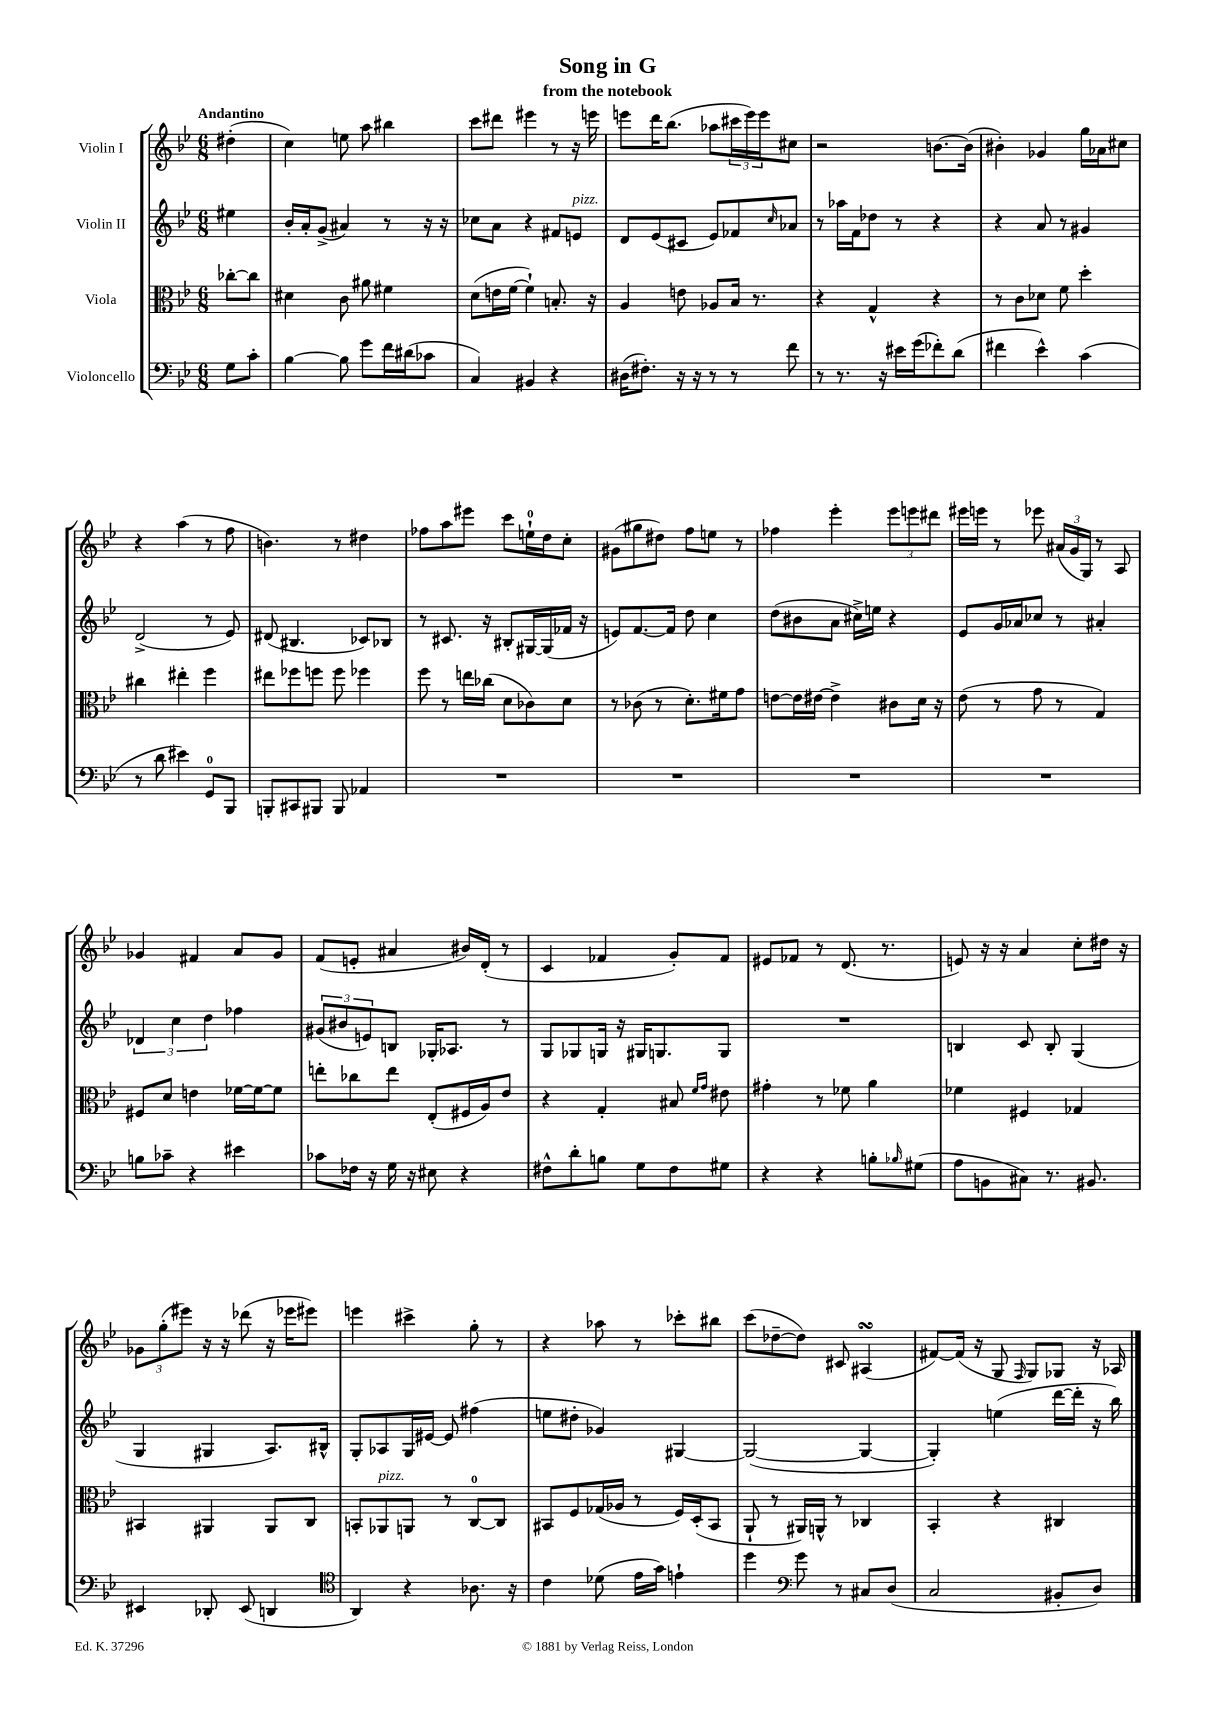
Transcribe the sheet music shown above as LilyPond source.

\header { title = "Song in G" subtitle = "from the notebook" }
<<
\new StaffGroup <<
\new Staff = "s0" \with { instrumentName = "Violin I" } {
    \clef treble \key bes \major \numericTimeSignature \time 6/8 \partial 4 \tempo "Andantino"
    dis''4-.( |
    c''4) e''8 a''8 bis''4 |
    c'''8 dis'''8 eis'''4 r8 r16 e'''16 |
    e'''8 d'''16 bes''8.( aes''8 \tuplet 3/2 { cis'''16 e'''16) e'''16 } cis''8 |
    r2 b'8.~ b'16( |
    bis'4-.) ges'4 g''16 aes'16 cis''8 |
    r4 a''4( r8 f''8 |
    b'4.) r8 dis''4 |
    fes''8 a''8 eis'''8 c'''8 e''16-0-! d''16 c''8-. |
    gis'8( gis''8 dis''8) f''8 e''8 r8 |
    fes''4 ees'''4-. \tuplet 3/2 { ees'''8 e'''8 dis'''8 } |
    eis'''16 e'''16 r8 ees'''8 \tuplet 3/2 { ais'16( g'16 g16) } r8 a8 |
    ges'4 fis'4 a'8 ges'8 |
    f'8( e'8-. ais'4 bis'16) d'16-.( r8 |
    c'4 fes'4 g'8-.) fes'8 |
    eis'8 fes'8 r8 d'8.( r8. |
    e'8) r16 r16 a'4 c''8-. dis''16 r16 |
    \tuplet 3/2 { ges'8 g''8-.( eis'''8) } r16 r16 des'''8( r16 ees'''16 eis'''8) |
    e'''4 cis'''4-> g''8-. r8 |
    r4 aes''8 r8 ces'''8-. bis''8 |
    c'''8( des''8~-- des''8) cis'8 ais4\turn( |
    fis'8~) fis'16( r16 g8 \grace { f16 } g8) ges8 r16 aes16 \bar "|." |
}
\new Staff = "s1" \with { instrumentName = "Violin II" } {
    \clef treble \key bes \major \numericTimeSignature \time 6/8 \partial 4
    eis''4 |
    bes'16-. a'16-. g'8->( ais'4) r8 r16 r16 |
    ces''8 a'8 r4 fis'8 e'8^\markup { \italic "pizz." } |
    d'8 ees'8( cis'8 ees'8) fes'8 \grace { c''16 } aes'8 |
    r8 aes''16 f'16 des''8 r8 r4 |
    r4 a'8 r8 gis'4 |
    d'2->( r8 ees'8) |
    dis'8( bis4. ces'8) bes8 |
    r8 cis'8. r16 bis8-. gis16~ gis16( fes'16 r16 |
    e'8) f'8.~ f'16 d''8 c''4 |
    d''8( bis'8 a'8 cis''16->) e''16 r4 |
    ees'8 g'16 aes'16 ces''8 r8 ais'4-. |
    \tuplet 3/2 { des'4 c''4 d''4 } fes''4 |
    \tuplet 3/2 { gis'8( bis'8 e'8) } b8 ges16-. aes8. r8 |
    g8 ges8 g16 r16 gis16 g8. g8 |
    R2. |
    b4 c'8 b8-. g4( |
    g4 gis4 a8.) bis16-^ |
    g8-. aes8 g16 eis'16~ eis'8 fis''4( |
    e''8 dis''8-. ges'4) gis4~ |
    gis2~( gis4~ |
    gis4-.) e''4( d'''16~ d'''16-. r16 bes''16) \bar "|." |
}
\new Staff = "s2" \with { instrumentName = "Viola" } {
    \clef alto \key bes \major \numericTimeSignature \time 6/8 \partial 4
    ces''8~-. ces''8 |
    dis'4 c'8 ais'8 fis'4 |
    d'8( e'16 f'16~ f'4-!) b8.-. r16 |
    a4 e'8 aes8 bes16 r8. |
    r4 g4-^ r4 |
    r8 c'8 des'8 f'8 d''4-. |
    cis''4 eis''4-. f''4 |
    eis''8 fes''8 f''8 f''8 fes''4 |
    f''8 r8 e''16 ces''16( d'8 ces'8) d'8 |
    r8 ces'8( r8 d'8.-.) fis'16 g'8 |
    e'8~ e'16 eis'16~ eis'4-> cis'8 d'16 r16 |
    ees'8( r8 g'8 r8 g4) |
    fis8 d'8 e'4 fes'16~ fes'16~ fes'8 |
    e''8-. ces''8 e''8 ees8-.( fis16 a16) ees'8 |
    r4 g4-. bis8 \grace { f'16 g'16 } eis'8 |
    gis'4-. r8 fes'8 a'4 |
    fes'4 fis4 ges4 |
    bis,4 ais,4 ais,8 c8 |
    b,8-. aes,8^\markup { \italic "pizz." } a,8 r8 c8-0~ c8 |
    bis,8 f8 ges16( aes16 r8 f16) d16-.( bis,8 |
    a,8-! r8 ais,16) a,16-^ r8 ces4 |
    bes,4-. r4 cis4 \bar "|." |
}
\new Staff = "s3" \with { instrumentName = "Violoncello" } {
    \clef bass \key bes \major \numericTimeSignature \time 6/8 \partial 4
    g8 c'8-. |
    bes4~ bes8 g'8 f'16 dis'16( ces'8 |
    c4) bis,4 r4 |
    dis16( fis8.-.) r16 r16 r8 r8 f'8 |
    r8 r8. r16 eis'16 g'16( fes'8-.) d'8( |
    fis'4 ees'4-^) c'4( |
    r8 d'8 eis'4) g,8-0 bes,,8 |
    b,,8-. cis,8 bis,,8 bis,,8 aes,4 |
    R2. |
    R2. |
    R2. |
    R2. |
    b8 ces'8-- r4 eis'4 |
    ces'8 fes16 r16 g16 r16 eis8 r4 |
    fis8-^ d'8-. b8 g8 fis8 gis8 |
    r4 r4 b8-. \grace { bes16 } gis8( |
    a8 b,8 cis8) r8. bis,8. |
    eis,4 des,8-. eis,8( d,4 |
    \clef tenor a,4) r4 aes8. r16 |
    c'4 des'8( ees'16 g'16) e'4-! |
    d''4 \clef bass g'8 r8 cis8 d8( |
    c2 bis,8-. d8) \bar "|." |
}
>>
>>
\layout { \context { \Score \remove "Bar_number_engraver" } }
